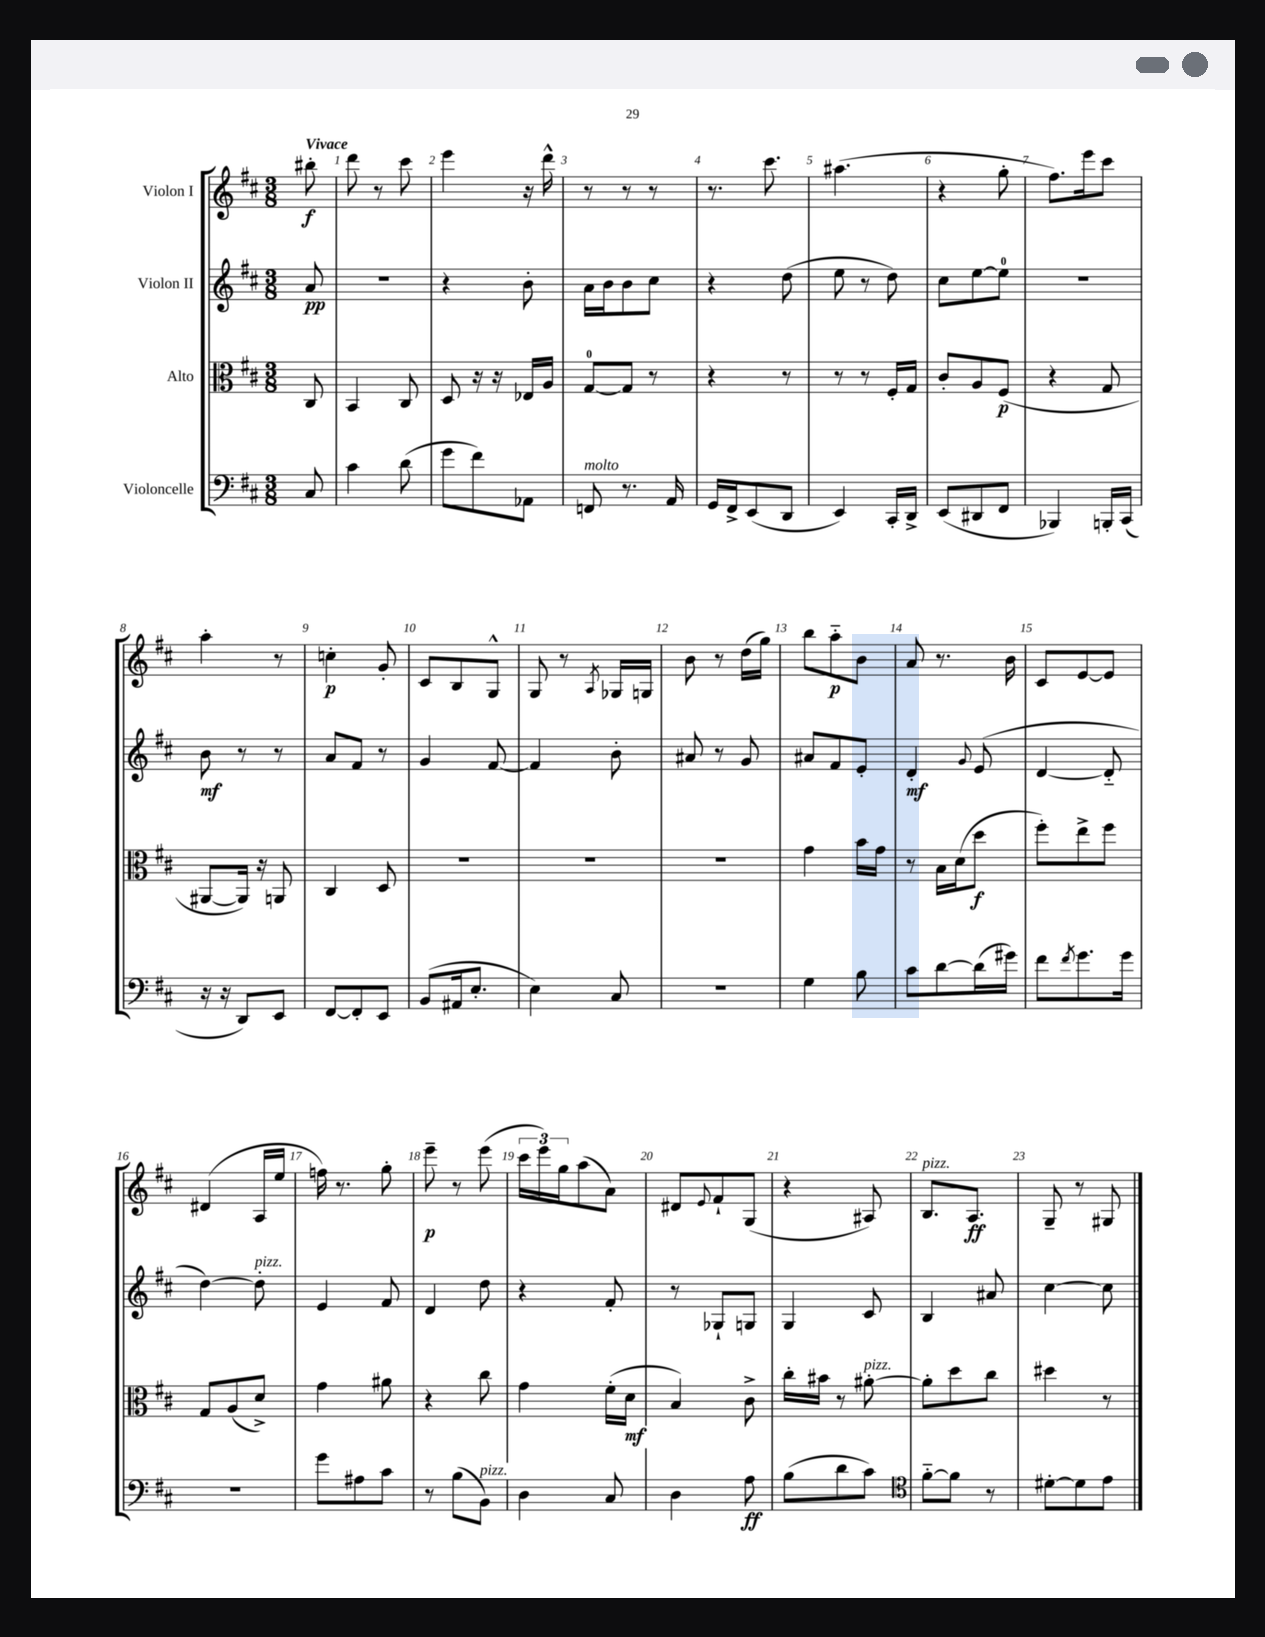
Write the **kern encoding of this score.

**kern	**kern	**kern	**kern
*staff4	*staff3	*staff2	*staff1
*clefF4	*clefC3	*clefG2	*clefG2
*k[f#c#]	*k[f#c#]	*k[f#c#]	*k[f#c#]
*M3/8	*M3/8	*M3/8	*M3/8
8C#/	8C#/	8a/	8bb#'\
=	=	=	=
4c#\	4BB/	4.r	8ddd\
.	.	.	8r
(8d\	8C#/	.	8ccc#\
=	=	=	=
8g\L	8D/	4r	4eee\
8f#\)	16r	.	.
.	16r	.	.
8AA-\J	16E-/LL	8b'\	16r
.	16A/JJ	.	16ddd^^\
=	=	=	=
8FF/	[8G/L	16a\LL	8r
.	.	16b\J	.
8.r	8G/]J	8b\	8r
.	8r	8cc#\J	8r
16AA/	.	.	.
=	=	=	=
16GG/LL	4r	4r	8.r
16FF#^/J	.	.	.
(8EE/	.	.	.
.	.	.	8.ccc#\
8DD/J	8r	(8dd\	.
=	=	=	=
4EE/)	8r	8ee\	(4.aa#\
.	8r	8r	.
16CC#'/LL	16F#'/LL	8dd\)	.
16DD^/JJ	16G/JJ	.	.
=	=	=	=
(8EE/L	8c#'/L	8cc#\L	4r
8DD#/	8A/	[8ee\	.
8FF#/J	(8F#/J	8ee\]J	8gg'\
=	=	=	=
4BBB-/)	4r	4.r	8.ff#\L)
.	.	.	16eee\k
16BBB'/LL	8G/	.	8ccc#\J
(16CC#/JJ	.	.	.
=	=	=	=
16r	[8AA#/L	8b\	4aa'\
16r	.	.	.
8DD/L)	16AA#/]Jk)	8r	.
.	16r	.	.
8EE/J	8AA/	8r	8r
=	=	=	=
[8FF#/L	4C#/	8a/L	4cc'\
8FF#'/]	.	8f#/J	.
8EE/J	8D/	8r	8g'/
=	=	=	=
(8BB/L	4.r	4g/	8c#/L
16AA#/k	.	.	8B/
8.E'/J	.	.	.
.	.	[8f#/	8G^^/J
=	=	=	=
4E\)	4.r	4f#/]	8G/
.	.	.	8r
.	.	.	8qA/
8C#/	.	8b'\	16G-/LL
.	.	.	16G/JJ
=	=	=	=
4.r	4.r	8a#/	8b\
.	.	8r	8r
.	.	8g/	(16dd\LL
.	.	.	16gg\JJ)
=	=	=	=
4G\	4g\	8a#/L	8bb\L
.	.	8f#/	8aa'~\
8B\	16b\LL	8e'/J	8b\J
.	16g\JJ	.	.
=	=	=	=
8c#\L	8r	4d'/	8a/
[8d\	16B\LL	.	8.r
.	(16d\J	.	.
.	.	8qqg/	.
(16d\]L	8dd\J	(8e/	.
16g#\JJ)	.	.	16b\
=	=	=	=
8f#\L	8ff#'\L)	[4d/	8c#/L
8qf#/	.	.	.
8.g\	8ee^\	.	[8e/
.	8ff#\J	8d'~/]	8e/]J
16g\Jk	.	.	.
=	=	=	=
4.r	8G/L	[4dd\)	(4d#/
.	(8A/	.	.
.	8d^/J)	8dd'\]	16A/LL
.	.	.	16ee/JJ
=	=	=	=
8g\L	4g\	4e/	16ff\)
.	.	.	8.r
8A#\	.	.	.
8c#\J	8a#\	8f#/	8gg'\
=	=	=	=
8r	4r	4d/	8eee~\
(8B\L	.	.	8r
8BB\J)	8cc#\	8dd\	(8eee\
=	=	=	=
4D\	4g\	4r	24ccc#\LL
.	.	.	24eee\)
.	.	.	24gg\J
.	.	.	(8aa\
8C#/	(16f#'\LL	8f#'/	8a\J)
.	16d\JJ	.	.
=	=	=	=
4D\	4B/)	8r	8d#/L
.	.	.	8qqe/
.	.	8G-`/L	8f#`/
8A\	8c#^\	8G/J	(8G/J
=	=	=	=
(8B\L	16cc#'\LL	4G/	4r
.	16b#\JJ	.	.
8d\	8r	.	.
8c#\J)	[8a#'\	8c#/	8A#/)
=	=	=	=
*clefC4	*	*	*
[8f#'~\L	8a#'\]L	4B/	8.B/L
8f#\]J	8dd\	.	.
.	.	.	8.A/J
8r	8cc#\J	8a#/	.
=	=	=	=
[8d#'\L	4dd#\	[4cc#\	8G~/
8d#\]	.	.	8r
8e\J	8r	8cc#\]	8G#/
==	==	==	==
*-	*-	*-	*-
